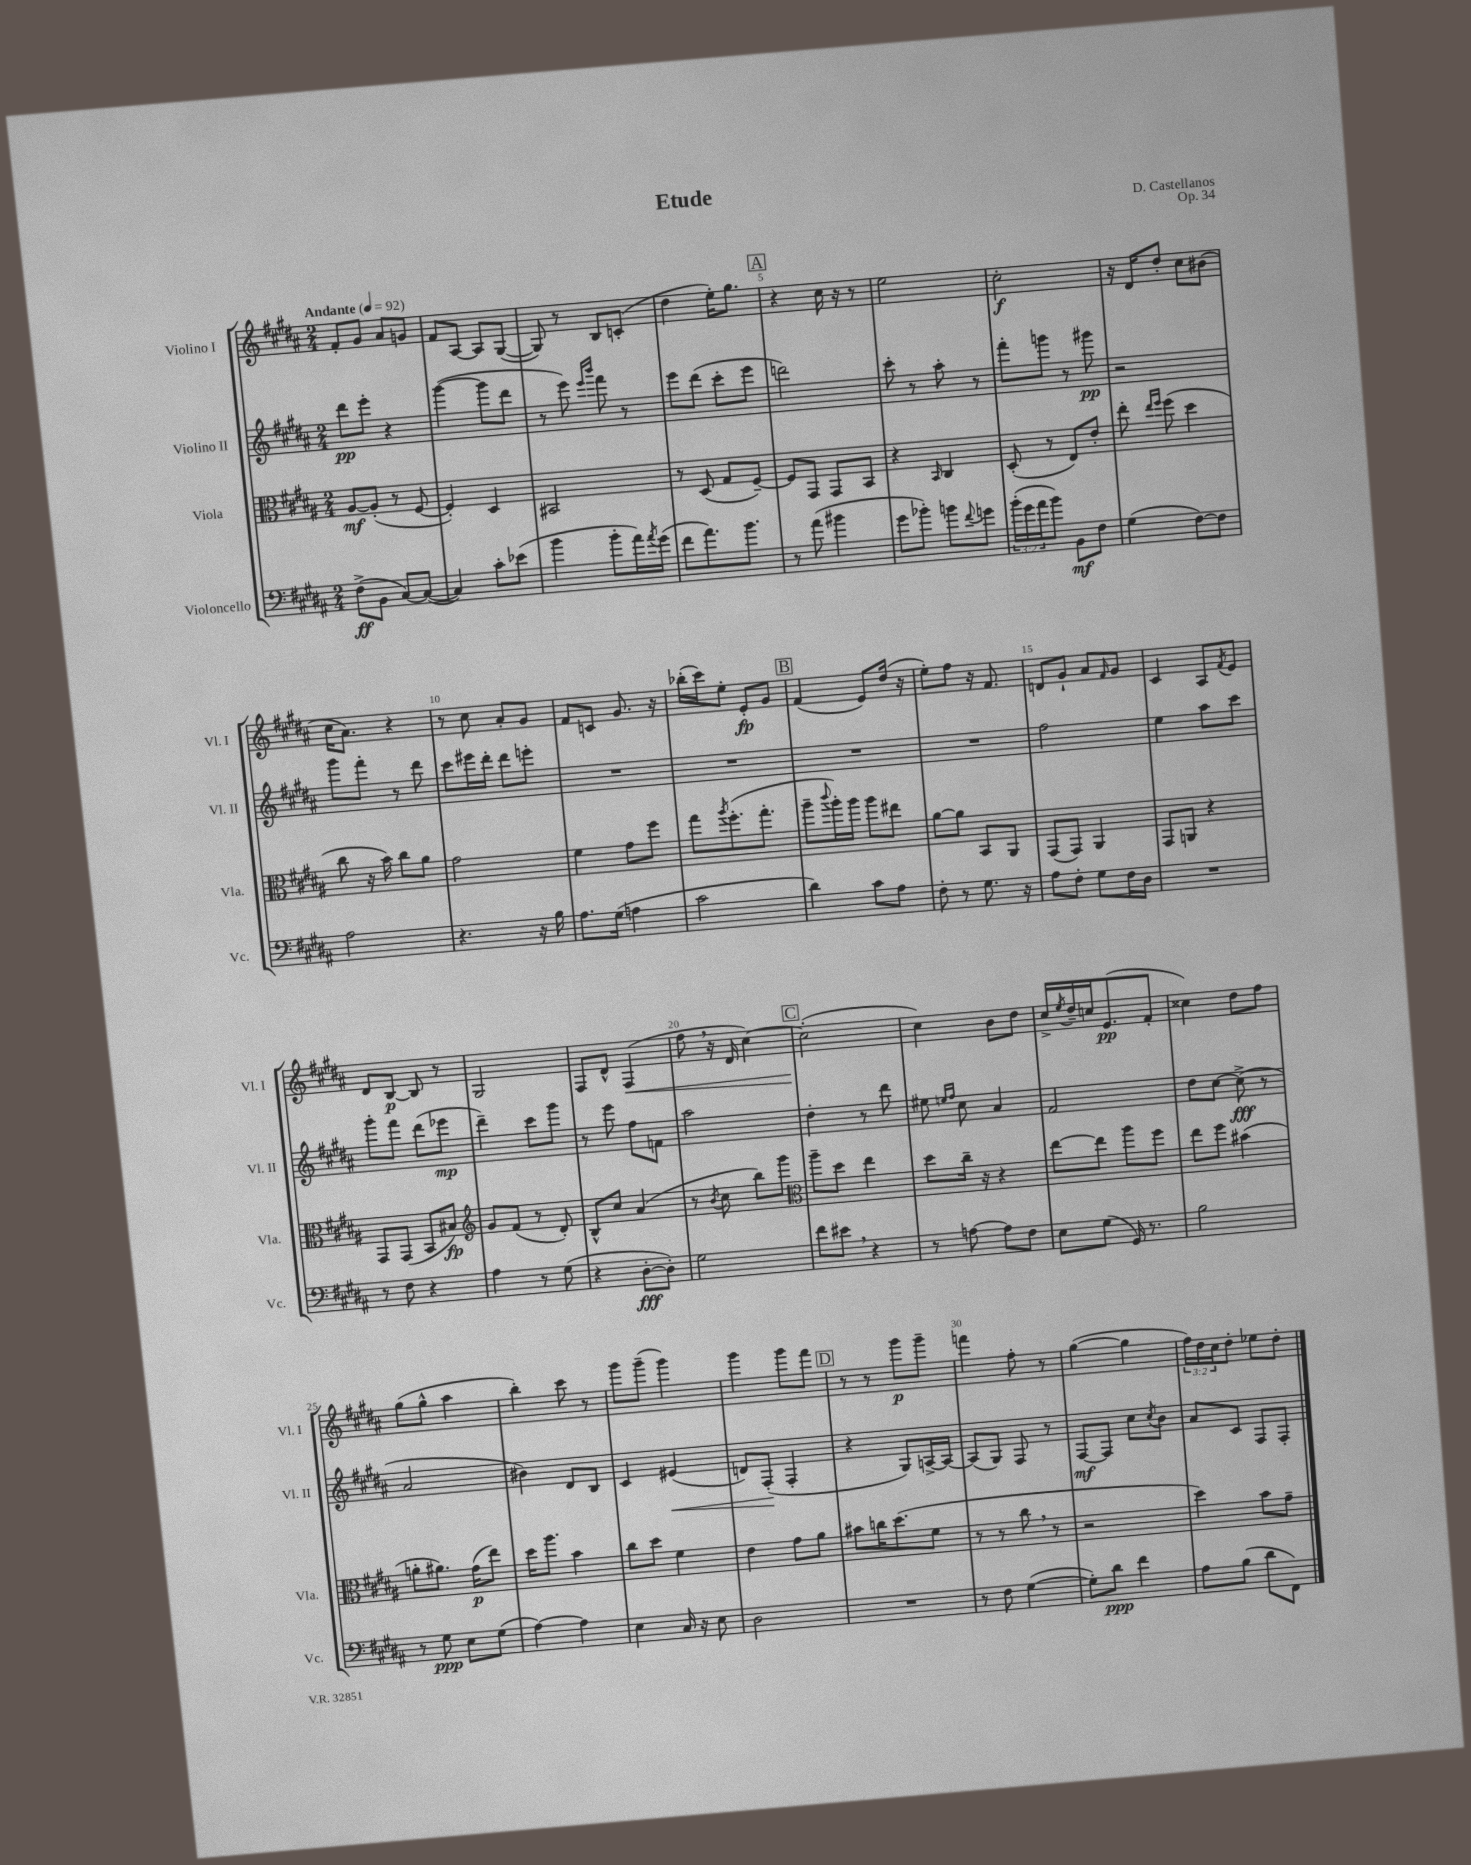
\header { title = "Etude" composer = "D. Castellanos" opus = "Op. 34" }
<<
\new StaffGroup <<
\new Staff = "s0" \with { instrumentName = "Violino I" shortInstrumentName = "Vl. I" } {
    \clef treble \key b \major \numericTimeSignature \time 2/4 \override Staff.TupletNumber.text = #tuplet-number::calc-fraction-text \tempo "Andante" 4 = 92
    fis'8-. gis'8 ais'8 g'8 |
    fis'8 ais8~ ais8 gis8~( |
    gis8) r8 b8 c'8-.( |
    dis''4 e''16-.) gis''8. |
    \mark \markup { \box "A" } r4 cis''16 r16 r8 |
    e''2 |
    cis''2-.\f |
    r16 dis'16 dis''8-. cis''8 bis'8( |
    cis''16 ais'8.) r4 |
    r8 cis''8 ais'8-. gis'8 |
    fis'8 c'8 gis'8. r16 |
    bes''16-.( cis'''16) e''8-. e'8-.\fp gis'8 |
    \mark \markup { \box "B" } fis'4( e'8) dis''16( r16 |
    e''8-.) fis''8 r16 fis'8. |
    d'8 gis'8-! ais'8 \grace { fis'16 } gis'8 |
    cis'4 ais8 \acciaccatura { fis'8 } e'8 |
    dis'8 b8~\p b8 r8 |
    gis2 |
    fis8 dis'8-^ fis4\<( |
    fis''8 \breathe r16 dis'16 cis''4~) |
    \mark \markup { \box "C" } cis''2-.\!( |
    cis''4) b'8 dis''8 |
    cis''16-> \acciaccatura { e''8 } dis''16-- c''16 e'8.\pp( fis'8-. |
    cisis''4) dis''8 fis''8 |
    gis''8( gis''8-^ ais''4 |
    b''4-.) cis'''8 r8 |
    gis'''8 gis'''8--( gis'''4) |
    gis'''4 gis'''8 fis'''8 |
    \mark \markup { \box "D" } r8 r8 gis'''8\p gis'''8-- |
    f'''4 fis''8-. r8 |
    gis''4~( gis''4 |
    \tuplet 3/2 { fis''16) dis''16 cis''16 } dis''8-. ees''8 dis''8-. \bar "|." |
}
\new Staff = "s1" \with { instrumentName = "Violino II" shortInstrumentName = "Vl. II" } {
    \clef treble \key b \major \numericTimeSignature \time 2/4
    dis'''8\pp e'''8-. r4 |
    gis'''4~( gis'''8 dis'''8 |
    r8 e'''8) \grace { e'''16 b'''16 } fis'''8 r8 |
    e'''8 dis'''8( cis'''8-. e'''8 |
    \mark \markup { \box "A" } d'''2) |
    cis'''8-. r8 ais''8-. r8 |
    fis'''8-. g'''8 r8 gis'''8\pp |
    r2 |
    gis'''8 fis'''8-. r8 dis'''8 |
    cis'''8 eis'''16 dis'''16-. dis'''8 e'''8-. |
    R2 |
    R2 |
    \mark \markup { \box "B" } R2 |
    R2 |
    fis''2 |
    e''4 ais''8 cis'''8 |
    gis'''8-. fis'''8 dis'''8( ees'''8\mp |
    dis'''4--) cis'''8 gis'''8 |
    r8 e'''8 fis''8 f'8 |
    ais''2 |
    \mark \markup { \box "C" } dis''4-. r8 dis'''8 |
    eis''8 \grace { e''16 fis''16 } cis''8 ais'4 |
    fis'2 |
    dis''8 cis''8~ cis''8->\fff( r8 |
    ais'2 |
    bis'4) dis'8 b8 |
    cis'4 eis'4\<( |
    d'8) fis8-.\!( fis4-. |
    \mark \markup { \box "D" } r4 gis8) a16~-> a16~ |
    a8( gis8) fis8 r8 |
    fis8~\mf fis8 cis''8 \acciaccatura { cis''8 } b'8 |
    ais'8 cis'8 fis8 fis8-. \bar "|." |
}
\new Staff = "s2" \with { instrumentName = "Viola" shortInstrumentName = "Vla." } {
    \clef alto \key b \major \numericTimeSignature \time 2/4
    ais8~\mf ais8-.( r8 fis8~ |
    fis4-.) dis4 |
    bis,2 |
    r8 dis8( gis8 fis8~--) |
    \mark \markup { \box "A" } fis8 gis,8 gis,8 b,8 |
    r4 \grace { b,16 } cis4 |
    dis8-.( r8 e8) e'8-. |
    e''8-. \grace { e''16 fis''16 } fis''8( dis''4 |
    cis''8 r16 b'16) cis''8 ais'8 |
    gis'2 |
    fis'4 gis'8 fis''8 |
    gis''8 \acciaccatura { ais''8 } fis''8.-.( gis''8.-. |
    \mark \markup { \box "B" } ais''8-- \appoggiatura { cis'''8 } ais''16-.) ais''16 ais''8 eis''8 |
    ais'8~ ais'8 b,8 ais,8 |
    gis,8( gis,8) ais,4 |
    gis,8 a,8 r4 |
    gis,8 gis,8( b,8 bis8\fp) |
    \clef treble gis'8 fis'8( r8 dis'8-.) |
    b8-^ cis''8 ais'4( |
    r8 \acciaccatura { b'8 } cis''8 b''8) gis'''8 |
    \mark \markup { \box "C" } \clef alto ais''8-- dis''8 e''4 |
    dis''8 cis''16-- r16 r4 |
    e''8~ e''8 ais''8 fis''8 |
    e''8 fis''8 bis'4( |
    a'8-. ais'8.) gis'16\p( e''8) |
    dis''16 ais''8. b'4 |
    cis''8 dis''8 fis'4 |
    e'4 gis'8 ais'8 |
    \mark \markup { \box "D" } bis'8 c''16 dis''8.( fis'8 |
    r8 r8 cis''8 \breathe r8 |
    r2 |
    dis''4) b'8 gis'8-- \bar "|." |
}
\new Staff = "s3" \with { instrumentName = "Violoncello" shortInstrumentName = "Vc." } {
    \clef bass \key b \major \numericTimeSignature \time 2/4 \override Staff.TupletNumber.text = #tuplet-number::calc-fraction-text
    fis8->\ff( b,8 cis8~) cis8~( |
    cis4) cis'8-. ees'8( |
    b'4 b'8-. ais'16) \acciaccatura { ais'8 } gis'16( |
    fis'8 ais'8.) b'8. |
    \mark \markup { \box "A" } r8 ais'8( bis'4 |
    gis'8 bes'8-.) b'8 \appoggiatura { fis'8 } g'8 |
    \tuplet 3/2 { b'16-.( gis'16 ais'16 } b'8) b,8\mf fis8 |
    gis4( fis8~) fis8 |
    ais2 |
    r4. r16 b16 |
    ais8. gis16( a4 |
    cis'2 |
    \mark \markup { \box "B" } dis'4) cis'8 ais8 |
    fis8-. r8 gis8. r16 |
    ais8 fis8-. gis8 fis16 dis16 |
    R2 |
    r8 fis8 r4 |
    ais4 r8 gis8( |
    r4 dis8~-.\fff dis8-.) |
    gis2 |
    \mark \markup { \box "C" } fis'8 eis'8 \breathe r4 |
    r8 a8~ a8 fis8 |
    e8 gis8( gis,16) r8. |
    b2 |
    r8 gis8\ppp e8 gis8( |
    ais4~) ais4 |
    e4 cis16 r16 e8 |
    dis2 |
    \mark \markup { \box "D" } R2 |
    r8 fis8 gis4~( |
    gis8-.) dis'8\ppp fis'4 |
    ais8 b8( dis'8 fis,8) \bar "|." |
}
>>
>>
\layout { \context { \Score \override BarNumber.break-visibility = ##(#f #t #t) barNumberVisibility = #(every-nth-bar-number-visible 5) } }
